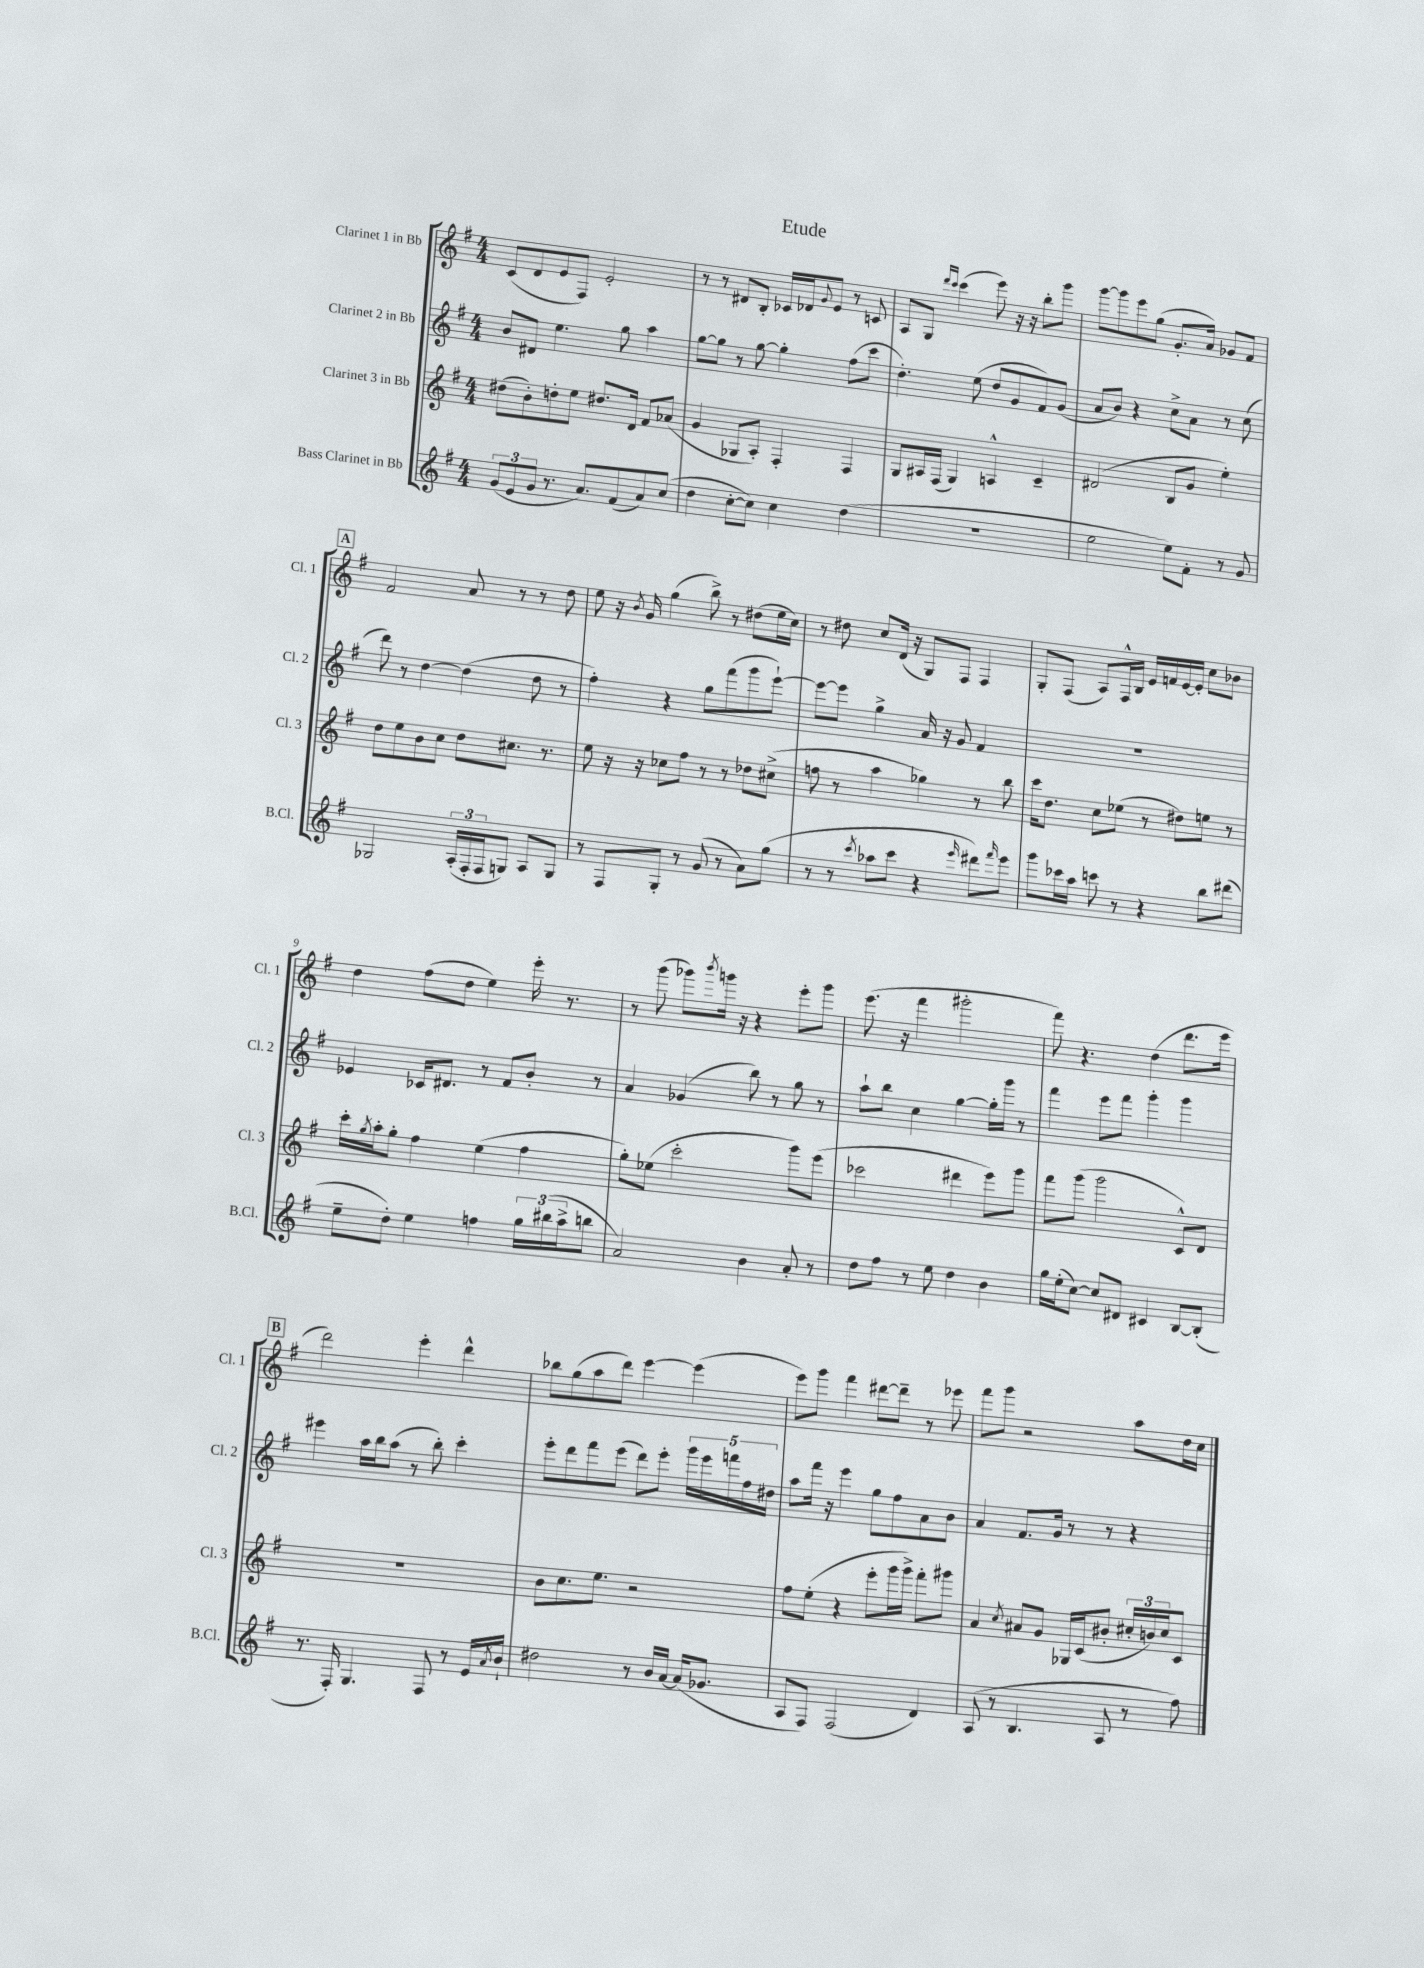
\header { title = "Etude" }
<<
\new StaffGroup <<
\new Staff = "s0" \with { instrumentName = "Clarinet 1 in Bb" shortInstrumentName = "Cl. 1" } {
    \clef treble \key g \major \numericTimeSignature \time 4/4
    c'8( d'8 e'8 fis8) e'2-. |
    r8 r8 dis'8 b8-. ces'16 des'16 \appoggiatura { g'8 } e'8 r8 c'8 |
    a8 g8 \grace { d'''16 c'''16 } c'''4( e'''8) r16 r16 b''8-. g'''8 |
    g'''8~ g'''8 e'''8 g''8( g'8.-. a'16) ges'8 fis'8 |
    \mark \markup { \box "A" } fis'2 a'8 r8 r8 d''8 |
    e''8 r16 \acciaccatura { b'8 } g'16 g''4( b''8->) r8 dis''8( e''16 c''16) |
    r8 dis''8 c''8 d'16( r16 g8) fis8 fis4 |
    g8-. fis8( a8) fis16-^ b16 e'16 f'16 e'16~ e'16-. c''8 bes'8 |
    d''4 fis''8( d''8 e''4) e'''16-. r8. |
    r8 g'''8( ges'''8) \acciaccatura { b'''8 } g'''16 r16 r4 e'''8-. g'''8 |
    e'''8.( r16 fis'''4 gis'''2-. |
    fis'''8) r4. d''4( d'''8. e'''16 |
    \mark \markup { \box "B" } d'''2) e'''4-. d'''4-^ |
    bes''8 g''8( a''8 d'''8) e'''4~ e'''4( |
    e'''8) g'''8 fis'''4 dis'''8~ dis'''8-- r8 ees'''8 |
    fis'''8 g'''8 r2 a''8 d''16 c''16 \bar "|." |
}
\new Staff = "s1" \with { instrumentName = "Clarinet 2 in Bb" shortInstrumentName = "Cl. 2" } {
    \clef treble \key g \major \numericTimeSignature \time 4/4
    b'8 dis'8 e''4. g''8 a''4 |
    g''8~ g''8 r8 g''8~ g''4-. fis''8( c'''8 |
    d''4.-.) e''8( d''8 g'8 fis'8) g'8( |
    a'8 b'8) r4 c''8-> a'8 r8 c''8( |
    \mark \markup { \box "A" } d'''8) r8 d''4~ d''4( d''8 r8 |
    fis''4-.) r4 g''8 fis'''8( g'''8 e'''8~-!) |
    e'''8~ e'''8 g''4-> a'16 r16 g'8 fis'4 |
    R1 |
    ees'4 ces'16 dis'8. r8 fis'8 b'8-. r8 |
    a'4 ges'4( b''8) r8 g''8 r8 |
    a''8-! b''8 c''4 g''4~ g''16-. g'''16 r8 |
    fis'''4 e'''8 fis'''8 g'''4-. g'''4 |
    \mark \markup { \box "B" } eis'''4 a''16 b''16 a''8( r8 b''8-.) c'''4-. |
    e'''8-. d'''8 fis'''8 e'''8( d'''8) e'''8-. \tuplet 5/4 { g'''16 e'''16 f'''16 fis''16 dis''16 } |
    a''8 fis'''16 r16 e'''4 g''8 fis''8 a'8 b'8 |
    a'4 fis'8. g'16 r8 r8 r4 \bar "|." |
}
\new Staff = "s2" \with { instrumentName = "Clarinet 3 in Bb" shortInstrumentName = "Cl. 3" } {
    \clef treble \key g \major \numericTimeSignature \time 4/4
    dis''8( b'8-.) d''8-. e''8 dis''8. d'16 fis'8 aes'8( |
    g'4 ges8 a8-.) fis4-. fis4 |
    g8 ais16 fis16( g4) a4-^ c'4-- |
    dis'2( b8 g'8 e''4-.) |
    \mark \markup { \box "A" } d''8 e''8 b'8 c''8 d''8 cis''8. r8. |
    e''8 r16 r16 ces''8 fis''8 r8 r8 des''8 cis''8->( |
    f''8 r8 a''4 ges''4) r8 b''8 |
    c'''16 d''8. c''8 ees''8( r8 dis''8) e''8 r8 |
    c'''16-. \acciaccatura { g''8 } a''16-. g''8-. fis''4 e''4( fis''4 |
    g''8-.) ees''8( c'''2-. g'''8) e'''8( |
    ces'''2 dis'''4 e'''8) g'''8 |
    fis'''8 g'''8( g'''2 c'8-^) d'8 |
    \mark \markup { \box "B" } R1 |
    b'8 c''8. e''8. r2 |
    fis''8 e''8-.( r4 e'''8-. g'''16 g'''16->) fis'''8-. gis'''8 |
    a'4 \acciaccatura { c''8 } ais'8 g'8 ges16 c'16( bis'8-. \tuplet 3/2 { cis''16-. b'16) cis''16 } c'8 \bar "|." |
}
\new Staff = "s3" \with { instrumentName = "Bass Clarinet in Bb" shortInstrumentName = "B.Cl." } {
    \clef treble \key g \major \numericTimeSignature \time 4/4
    \tuplet 3/2 { g'8( e'8 g'8 } r8. a'8.) fis'8( a'8) c''8( |
    d''4 c''8~-. c''8) c''4 d''4( |
    R1 |
    e''2 e''8) fis'8-. r8 g'8 |
    \mark \markup { \box "A" } ges2 \tuplet 3/2 { a16-.( fis16-. fis16 } g8) a8 g8 |
    r8 fis8 g8-. r8 g'8( r8 a'8) g''8( |
    r8 r8 \acciaccatura { c'''8 } aes''8 c'''8 r4 \grace { e'''16 } dis'''8) \grace { fis'''16 } e'''8 |
    g'''8 ces'''16 a''16 c'''8 r8 r4 b''8 dis'''8( |
    e''8-- d''8-.) e''4 f''4 \tuplet 3/2 { g''16 bis''16( a''16-> } b''8 |
    a'2) b'4 a'8-. r8 |
    d''8 fis''8 r8 e''8 d''4 b'4 |
    g''16 e''16-.( c''8~) c''8 dis'8 cis'4 b8~ b8-.( |
    \mark \markup { \box "B" } r8. fis16-.) g4. fis8 r8 e'16 \acciaccatura { a'8 } b'16-! |
    dis''2 r8 b'16 a'16~ a'16( ges'8. |
    a8 fis8) fis2( d'4) |
    a8( r8 b4. a8 r8 fis''8) \bar "|." |
}
>>
>>
